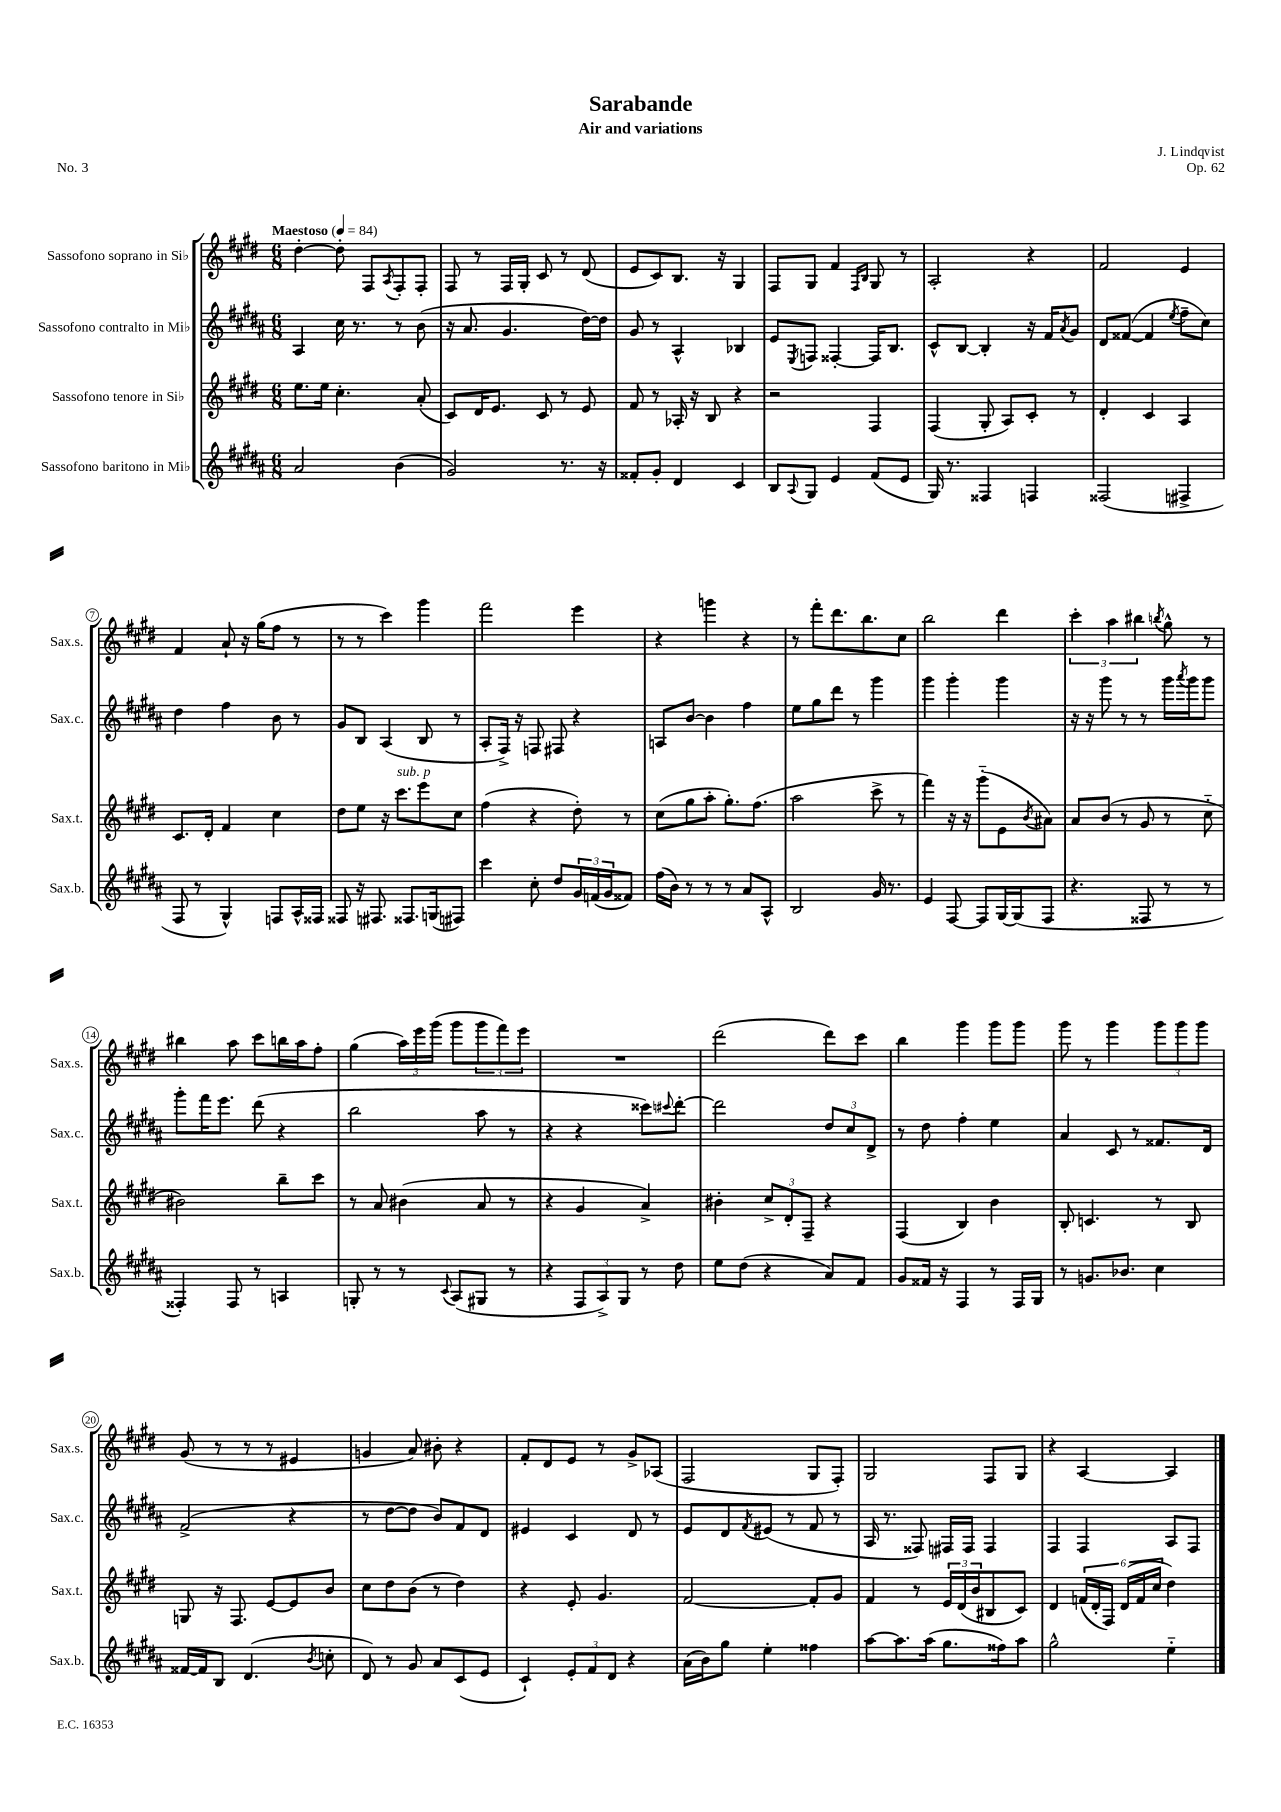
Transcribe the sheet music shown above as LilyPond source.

\header { title = "Sarabande" composer = "J. Lindqvist" subtitle = "Air and variations" opus = "Op. 62" piece = "No. 3" }
<<
\new StaffGroup <<
\new Staff = "s0" \with { instrumentName = "Sassofono soprano in Sib" shortInstrumentName = "Sax.s." } {
    \clef treble \key e \major \numericTimeSignature \time 6/8 \tempo "Maestoso" 4 = 84
    dis''4~-. dis''8-. fis8 \acciaccatura { a8 } fis8-. fis8-. |
    fis8 r8 fis16 gis16-. cis'8 r8 dis'8( |
    e'8 cis'8) b8. r16 gis4 |
    fis8 gis8 fis'4 \grace { fis16 b16 } gis8 r8 |
    a2-. r4 |
    fis'2 e'4 |
    fis'4 a'8-! r16 gis''16( fis''8 r8 |
    r8 r8 cis'''4) gis'''4 |
    fis'''2 e'''4 |
    r4 g'''4 r4 |
    r8 fis'''8-. dis'''8. b''8. cis''8 |
    b''2 dis'''4 |
    \tuplet 3/2 { cis'''4-. a''4 bis''4 } \acciaccatura { b''8 } gis''8-^ r8 |
    bis''4 a''8 cis'''8 b''16 a''16 fis''8-. |
    gis''4( \tuplet 3/2 { a''16) e'''16 gis'''16( } gis'''8 \tuplet 3/2 { gis'''8 fis'''8) e'''8 } |
    R2. |
    dis'''2( dis'''8) cis'''8 |
    b''4 gis'''4 gis'''8 gis'''8 |
    gis'''8 r8 gis'''4 \tuplet 3/2 { gis'''8 gis'''8 gis'''8 } |
    gis'8( r8 r8 r8 eis'4 |
    g'4 a'8) bis'8-. r4 |
    fis'8-. dis'8 e'8 r8 gis'8-> aes8( |
    fis2 gis8 fis8-.) |
    gis2 fis8 gis8 |
    r4 a4~ a4 \bar "|." |
}
\new Staff = "s1" \with { instrumentName = "Sassofono contralto in Mib" shortInstrumentName = "Sax.c." } {
    \clef treble \key b \major \numericTimeSignature \time 6/8
    ais4 cis''16 r8. r8 b'8( |
    r16 ais'8. gis'4. dis''16~) dis''16 |
    gis'8 r8 ais4-^ bes4 |
    e'8 \acciaccatura { e8 } f8 fisis4~-. fisis16 b8. |
    cis'8-^ b8~ b4-. r16 fis'16 \acciaccatura { ais'8 } gis'8 |
    dis'8 fisis'8~( fisis'4 \acciaccatura { e''8 } fis''8-- cis''8) |
    dis''4 fis''4 b'8 r8 |
    gis'8 b8 ais4( b8 r8 |
    ais8-. fis16->) r16 f8 fis8 r4 |
    a8 b'8~ b'4 fis''4 |
    e''8 gis''8 dis'''8 r8 gis'''4 |
    gis'''4 gis'''4-. gis'''4 |
    r16 r16 gis'''8 r8 r8 gis'''16 \acciaccatura { ais'''8 } gis'''16 gis'''8 |
    gis'''8-. fis'''16 e'''8. dis'''8( r4 |
    b''2 ais''8 r8 |
    r4 r4 cisis'''8) \appoggiatura { cis'''8 } dis'''8~-. |
    dis'''2 \tuplet 3/2 { dis''8 cis''8 dis'8-> } |
    r8 dis''8 fis''4-. e''4 |
    ais'4 cis'8 r8 fisis'8. dis'16 |
    fis'2->( r4 |
    r8 dis''8~ dis''8 b'8) fis'8 dis'8 |
    eis'4 cis'4 dis'8 r8 |
    e'8 dis'8 \acciaccatura { fis'8 } eis'8( r8 fis'8 r8 |
    ais16 r8. fisis8) fis16 fis16 fis4 |
    fis4 fis4 ais8 fis8 \bar "|." |
}
\new Staff = "s2" \with { instrumentName = "Sassofono tenore in Sib" shortInstrumentName = "Sax.t." } {
    \clef treble \key e \major \numericTimeSignature \time 6/8
    e''8. e''16 cis''4.-. a'8-.( |
    cis'8) dis'16 e'8. cis'8 r8 e'8 |
    fis'8 r8 aes16-. r16 b8 r4 |
    r2 fis4 |
    fis4( gis8-. a8) cis'8-. r8 |
    dis'4-. cis'4 a4 |
    cis'8. dis'16-. fis'4 cis''4 |
    dis''8 e''8 r16 cis'''8.^\markup { \italic "sub. p" } e'''8 cis''8 |
    fis''4( r4 dis''8-.) r8 |
    cis''8( gis''8 a''8-. gis''8.-.) fis''8.( |
    a''2 cis'''8-> r8 |
    fis'''4) r16 r16 gis'''8-_( e'8 \acciaccatura { b'8 } ais'8) |
    a'8 b'8( r8 gis'8 r8 cis''8-_ |
    bis'2) b''8-- cis'''8 |
    r8 a'8 bis'4( a'8 r8 |
    r4 gis'4 a'4->) |
    bis'4-. \tuplet 3/2 { cis''8-> dis'8-. fis8-- } r4 |
    fis4( b4) b'4 |
    b8-. c'4. r8 b8 |
    g8 r16 fis8. e'8~ e'8 b'8 |
    cis''8 dis''8 b'8( r8 dis''4) |
    r4 e'8-. gis'4. |
    fis'2~ fis'8-. gis'8 |
    fis'4 r8 \tuplet 3/2 { e'16 dis'16( b'16 } bis8 cis'8) |
    dis'4 \tuplet 6/4 { f'16( dis'16-. fis16) dis'16( f'16 cis''16 } dis''4) \bar "|." |
}
\new Staff = "s3" \with { instrumentName = "Sassofono baritono in Mib" shortInstrumentName = "Sax.b." } {
    \clef treble \key b \major \numericTimeSignature \time 6/8
    ais'2 b'4( |
    gis'2) r8. r16 |
    fisis'8-. gis'8-. dis'4 cis'4 |
    b8 \appoggiatura { ais8 } gis8 e'4 fis'8( e'8 |
    gis16) r8. fisis4 f4 |
    fisis2( fis4-> |
    fis8 r8 gis4-^) f8 ais16-^ fisis16 |
    fisis8 r16 fis8. fisis8. g16( fis8) |
    cis'''4 cis''8-. dis''8 \tuplet 3/2 { gis'16 f'16( gis'16 } fisis'8) |
    fis''16( b'16) r8 r8 r8 ais'8 ais8-^ |
    b2 gis'16 r8. |
    e'4 fis8~ fis8 gis16~ gis16( fis8 |
    r4. fisis8 r8 r8 |
    fisis4-.) fisis8 r8 a4 |
    g8-. r8 r8 \appoggiatura { cis'8 } ais8( gis8 r8 |
    r4 \tuplet 3/2 { fis8 ais8->) gis8 } r8 dis''8 |
    e''8 dis''8( r4 ais'8) fis'8 |
    gis'8 fisis'16 r16 fis4 r8 fis16 gis16 |
    r8 g'8. bes'8. cis''4 |
    fisis'16~ fisis'16 b8 dis'4.( \acciaccatura { b'8 } c''8-. |
    dis'8) r8 gis'8 ais'8 cis'8( e'8 |
    cis'4-!) \tuplet 3/2 { e'8-. fis'8 dis'8 } r4 |
    ais'16( b'16) gis''8 e''4-. fisis''4 |
    ais''8~ ais''8. ais''16( gis''8. fisis''16) ais''8 |
    gis''2-^ e''4-_ \bar "|." |
}
>>
>>
\layout { \context { \Score \override BarNumber.stencil = #(make-stencil-circler 0.1 0.3 ly:text-interface::print) } }
